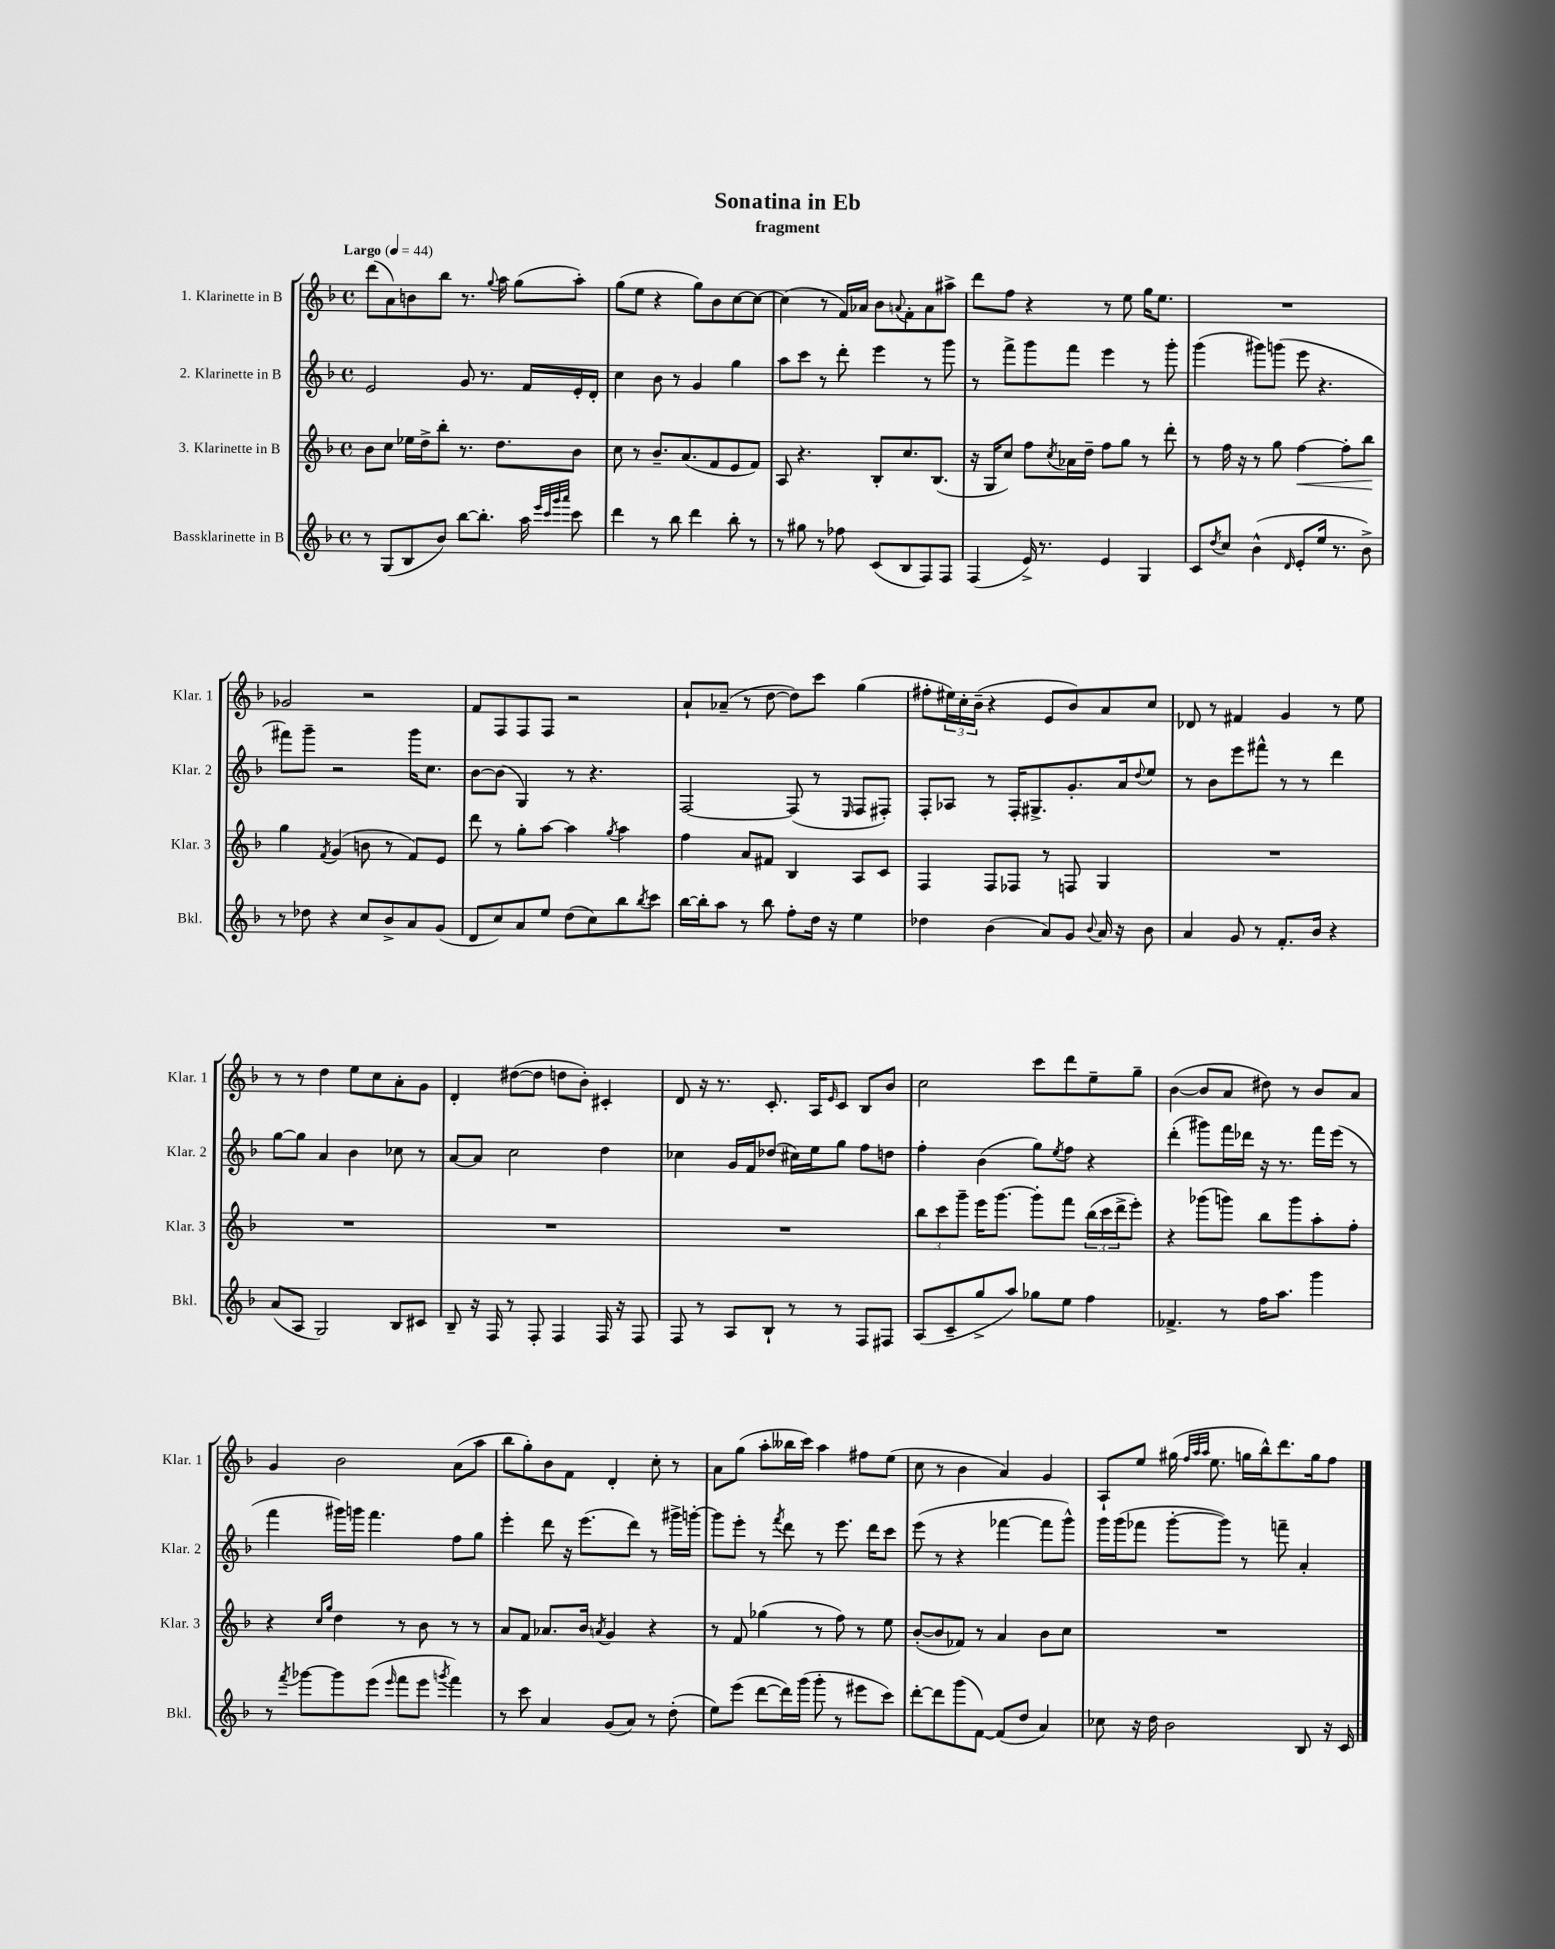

**kern	**kern	**dynam	**kern	**kern
*part4	*part3	*part3	*part2	*part1
*staff4	*staff3	*staff3	*staff2	*staff1
*I"Bassklarinette in B	*I"3. Klarinette in B	*	*I"2. Klarinette in B	*I"1. Klarinette in B
*I'Bkl.	*I'Klar. 3	*	*I'Klar. 2	*I'Klar. 1
*clefG2	*clefG2	*	*clefG2	*clefG2
*k[b-]	*k[b-]	*	*k[b-]	*k[b-]
*M4/4	*M4/4	*	*M4/4	*M4/4
*met(c)	*met(c)	*	*met(c)	*met(c)
*MM44	*MM44	*	*MM44	*MM44
=1	=1	=1	=1	=1
!	!	!	!	!LO:TX:a:B:t=Largo
8r	8b-\L	.	2e/	(8ddd\L
(8G/L	8cc\J	.	.	8a\)
8B-/	16ee-X\LL	.	.	8bn\
.	16dd^\J	.	.	.
8b-/J)	8bb-'\J	.	.	8bb-\J
[8bb-\L	8.r	.	8g/	8.r
8.bb-'\J]	.	.	8.r	.
.	.	.	.	8qqgg/
.	8.dd\L	.	.	16aa\
.	.	.	.	(8gg\L
16aa\	.	.	16f/LL	.
32qqeee/LLL	.	.	.	.
32qqccc/	.	.	.	.
32qqggg/	.	.	.	.
32qqaaa/JJJ	.	.	.	.
8ccc\	8b-\J	.	16e'/	8aa'\J)
.	.	.	16d'/JJ	.
=2	=2	=2	=2	=2
4ddd\	8cc\	.	4cc\	(8gg\L
.	8r	.	.	8ee\J
8r	8.b-~/L	.	8b-\	4r
8bb-\	.	.	8r	.
.	(8.a/	.	.	.
4ddd\	.	.	4g/	8gg\L)
.	8f/	.	.	8b-\
8bb-'\	8e/	.	4gg\	[8cc\
8r	8f/J)	.	.	8cc\J_
=3	=3	=3	=3	=3
8r	8A/	.	8aa\L	(4cc\]
8gg#X\	4.r	.	8ccc\J	.
8r	.	.	8r	8r
8ff-X\	.	.	8ddd'\	16f/LL)
.	.	.	.	16a-X/JJ
(8c/L	8B-'/L	.	4eee\	8b-\L
.	.	.	.	8qqan/
8B-/	8.cc/	.	.	8f'\
8F/)	.	.	8r	8a\
.	(8.B-/J	.	.	.
8F/J	.	.	8ggg\	8aa#X^\J
=4	=4	=4	=4	=4
(4F/	16r	.	8r	8ddd\L
.	16G/KL	.	.	.
.	8cc/J)	.	8fff^\L	8ff\J
16e^/)	8ff\L	.	8ggg\	4r
8.r	.	.	.	.
.	8qcc/	.	.	.
.	16a-X\L	.	8fff\J	.
.	16dd~\JJ	.	.	.
4e/	8ff\L	.	4eee\	8r
.	8gg\J	.	.	8ee\
4G/	8r	.	8r	16gg\KL
.	.	.	.	8.ee\J
.	8ddd'\	.	8ggg'\	.
=5	=5	=5	=5	=5
8c/L	8r	.	(4ggg\	1r
8qdd/	.	.	.	.
8cc/J	16ff\	.	.	.
.	16r	.	.	.
(4b-^^\	8r	.	8ggg#X\L)	.
.	8gg\	.	(8gggn\J	.
16qqd/	.	.	.	.
!	!	!LO:HP:b	!	!
8e'/L	[4ff\	<	8eee\	.
16ee/Jk	.	.	4.r	.
8.r	.	.	.	.
.	8ff'\L]	.	.	.
8b-^\)	8bb-\J	.	.	.
.	.	[	.	.
!!LO:LB:g=z
=6	=6	=6	=6	=6
8r	4gg\	.	8fff#X\L)	2g-X/
8dd-X\	.	.	8ggg~\J	.
.	8qf/	.	.	.
4r	(4g/	.	2r	.
8cc/L	8bn\	.	.	2r
8b-^/	8r	.	.	.
8a/	8f/L)	.	16ggg\KL	.
.	.	.	8.cc\J	.
(8g/J	8e/J	.	.	.
=7	=7	=7	=7	=7
8d/L	8ddd\	.	[8b-\L	8f/L
8cc/)	8r	.	(8b-\J]	8F/
8a/	8gg'\L	.	4G/)	8F/
8ee/J	[8aa\J	.	.	8F/J
(8dd\L	4aa\]	.	8r	2r
8cc\)	.	.	4.r	.
.	8qgg/	.	.	.
8bb-\	4aa\	.	.	.
8qbb-/	.	.	.	.
8ccc\J	.	.	.	.
=8	=8	=8	=8	=8
[16bb-\LL	4ff\	.	[2F/	8a`/L
16bb-'\J]	.	.	.	.
8aa\J	.	.	.	(8a-X~/J
8r	8a/L	.	.	8r
8bb-\	8f#X/J	.	.	[8dd\
8ff'\L	4B-/	.	(8F/]	8dd\L])
16dd\Jk	.	.	8r	8ccc\J
16r	.	.	.	.
.	.	.	16qqE/	.
4ee\	8A/L	.	8F/L	(4gg\
.	8c/J	.	8F#X'/J)	.
=9	=9	=9	=9	=9
4dd-X\	4F/	.	8F'/L	8ff#X'\L
.	.	.	8A-X/J	24ee#X\L)
.	.	.	.	24cc'\
.	.	.	.	(24b-~\JJ
(4b-\	8F/L	.	8r	4r
.	8F-X/J	.	16F'/KL	.
.	.	.	8.G#X^/	.
8a/L)	8r	.	.	8e/L
8g/J	8Fn/	.	8.g'/	8b-/)
8qqb-/	.	.	.	.
16a/	4G/	.	.	8a/
16r	.	.	16a/k	.
.	.	.	8qqdd/	.
8b-\	.	.	8ee/J	8cc/J
=10	=10	=10	=10	=10
4a/	1r	.	8r	8d-X/
.	.	.	8b-\L	8r
8g/	.	.	8eee\	4f#X/
8r	.	.	8fff#X^^\J	.
8.f'/L	.	.	8r	4g/
.	.	.	8r	.
16b-/Jk	.	.	.	.
4r	.	.	4ddd\	8r
.	.	.	.	8ee\
!!LO:LB:g=z
=11	=11	=11	=11	=11
(8a/L	1r	.	[8gg\L	8r
8A/J	.	.	8gg\J]	8r
2G/)	.	.	4a/	4dd\
.	.	.	4b-\	8ee\L
.	.	.	.	8cc\
8B-/L	.	.	8cc-X\	8a'\
8c#X/J	.	.	8r	8g\J
=12	=12	=12	=12	=12
8B-~/	1r	.	[8a/L	4d'/
16r	.	.	8a/J]	.
16F/	.	.	.	.
8r	.	.	2cc\	([8dd#X\L
8F'/	.	.	.	8dd#\J]
4F/	.	.	.	8ddn\L
.	.	.	.	8b-'\J)
16F/	.	.	4dd\	4c#X'/
16r	.	.	.	.
8F/	.	.	.	.
=13	=13	=13	=13	=13
8F/	1r	.	4cc-X\	8d/
8r	.	.	.	16r
.	.	.	.	8.r
8A/L	.	.	16g/LL	.
.	.	.	16f/J	.
8B-`/J	.	.	(8dd-X/J	8.c'/
8r	.	.	16cc#X\LL)	.
.	.	.	16ee\J	16A/KL
.	.	.	.	16qqe/
8r	.	.	8gg\J	8c/J
8F/L	.	.	8ff\L	8B-/L
8F#X/J	.	.	8ddn\J	8b-/J
=14	=14	=14	=14	=14
(8A/L	12bb-\L	.	4ff'\	2cc\
.	12ccc\	.	.	.
8c~/	.	.	.	.
.	12ggg~\J	.	.	.
8gg^/	16eee\KL	.	(4b-\	.
.	[8.ggg\J	.	.	.
8aa/J)	.	.	.	.
8gg-X\L	8ggg'\L]	.	8gg\L)	8ccc\L
.	.	.	8qee/	.
8ee\J	8fff\J	.	8ff\J	8ddd\
4ff\	(24bb-\LL	.	4r	8ee~\
.	24ccc\	.	.	.
.	24ddd^\J	.	.	.
.	8eee'\J)	.	.	8gg~\J
=15	=15	=15	=15	=15
4.f-X^/	4r	.	(4ddd'\	([4b-\
.	(8ggg-X\L	.	8ggg#X\L)	8b-/L]
8r	8gggn\J)	.	16fff\L	8a/J
.	.	.	16ddd-X\JJ	.
16ff\KL	8bb-\L	.	16r	8dd#X\)
8.aa\J	.	.	8.r	.
.	8ggg\	.	.	8r
4ggg\	8aa'\	.	16fff\LL	8b-/L
.	.	.	(16eee\JJ	.
.	8ff'\J	.	8r	8a/J
!!LO:LB:g=z
=16	=16	=16	=16	=16
8r	4r	.	4fff\	4g/
8qfff/	.	.	.	.
[8ggg-X\L	.	.	.	.
.	16qqcc/LL	.	.	.
.	16qqgg/JJ	.	.	.
8ggg-\]	4dd\	.	16ggg#X\LL)	2b-\
.	.	.	16gggn\JJ	.
(8eee\J	.	.	4.fff\	.
16qqeee/	.	.	.	.
8fff\L	8r	.	.	.
8eee\J	8b-\	.	.	.
8qgggn/	.	.	.	.
4fff\)	8r	.	8ff\L	(8a\L
.	8r	.	8gg\J	8aa\J
=17	=17	=17	=17	=17
8r	8a/L	.	4eee'\	8bb-\L
8ccc\	8f/J	.	.	8gg'\)
4a/	8.a-X/L	.	8ddd\	8b-\
.	.	.	16r	8f\J
.	16b-/Jk	.	(8.eee\L	.
.	8qan/	.	.	.
(8g/L	4g/	.	.	4d'/
8a/J)	.	.	8ddd\J)	.
8r	4r	.	8r	8cc'\
(8dd'\	.	.	16ggg#X^\LL	8r
.	.	.	[16gggn'\JJ	.
=18	=18	=18	=18	=18
8ee\L)	8r	.	8ggg\L]	8a\L
(8eee\J	8f/	.	8eee'\J	(8gg\J
[8ddd\L	(4gg-X\	.	8r	8aa'\L
.	.	.	8qfff/	.
16ddd\L])	.	.	8ddd\	16bb--X\L
(16ggg\JJ	.	.	.	16ccc\JJ)
8ggg'\	8r	.	8r	4aa\
8r	8ff\)	.	8.eee\	.
8eee#X\L	8r	.	.	8ff#X\L
.	.	.	16ddd\KL	.
8ccc\J)	8ee\	.	8ccc\J	(8ee\J
=19	=19	=19	=19	=19
[8ddd'\L	([8b-'/L	.	(8eee\	8cc\
8ddd\]	8b-/]	.	8r	8r
(8ggg\	8f-X/J)	.	4r	4b-\
[8f\J)	8r	.	.	.
(8f/L]	4a/	.	[4fff-X\	4a/)
8dd/J	.	.	.	.
4a/)	8b-\L	.	8fff-\L]	4g/
.	8cc\J	.	8ggg^^\J)	.
=20	=20	=20	=20	=20
8cc-X\	1r	.	16ggg\LL	8A`/L
.	.	.	(16ggg\J	.
16r	.	.	8fff-X\J	8ee/J
16dd\	.	.	.	.
2b-\	.	.	[8ggg'\L	(16gg#X\
.	.	.	.	32qqff/LLL
.	.	.	.	32qqaa/
.	.	.	.	32qqaa/JJJ
.	.	.	.	8.ee\
.	.	.	8ggg\J])	.
.	.	.	8r	16ggn\LL
.	.	.	.	16bb-^^\J)
.	.	.	8fffn~\	8.ddd\
8B-/	.	.	4a'/	.
.	.	.	.	16gg\k
16r	.	.	.	8ff\J
16c/	.	.	.	.
==	==	==	==	==
*-	*-	*-	*-	*-
